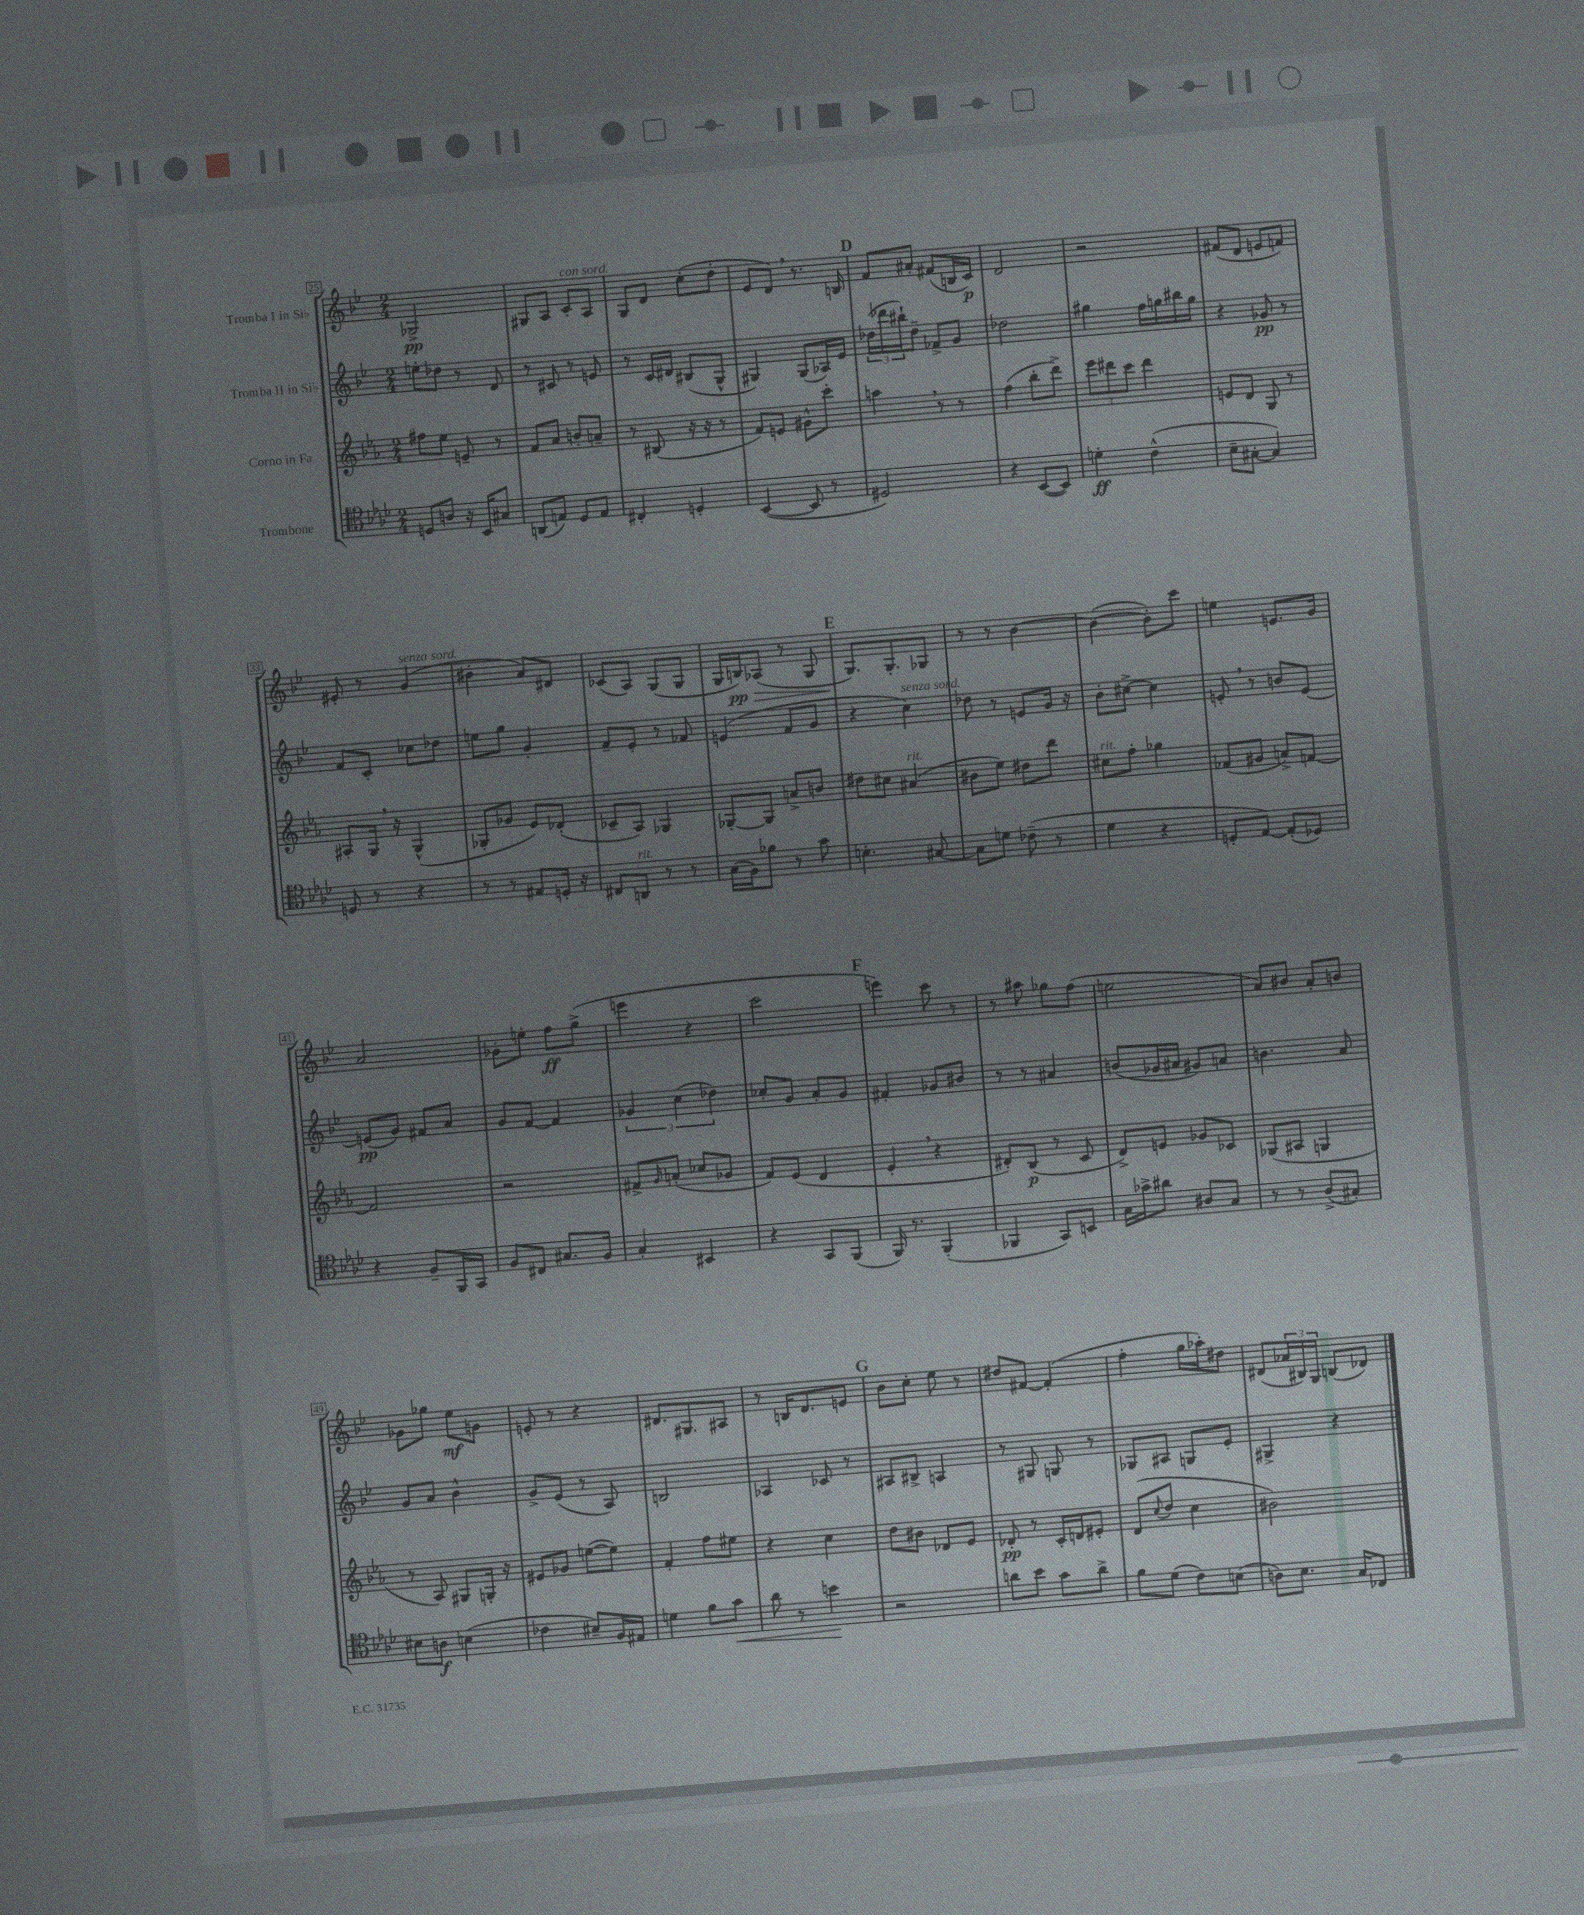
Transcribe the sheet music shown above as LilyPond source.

<<
\new StaffGroup <<
\new Staff = "s0" \with { instrumentName = "Tromba I in Sib" } {
    \clef treble \key bes \major \numericTimeSignature \time 2/4
    ges2->\pp |
    gis8 a8 c'8-.^\markup { \italic "con sord." } a8 |
    g8 d'8 c''8-.( d''8-. |
    ees'8 d'8) \breathe r8. b16 |
    \mark \markup { \bold "D" } f'8 ais'8-. fis'8( b16 c'16\p) |
    d'2 |
    r2 |
    fis'8( d'8 e'8 f'8) |
    eis'8-. r8 g'4^\markup { \italic "senza sord." }( |
    bis'4-. a'8) dis'8 |
    ces'8( a8) g8( g8 |
    g16 b16\pp\>) aes8( r8 g8 |
    \mark \markup { \bold "E" } g8.\!) g8.-. ges8 |
    r8 r8 bes'4~ |
    bes'4~( bes'8-.) c'''8 |
    e''4 e'8. g'16 |
    a'2 |
    ges'8-. e''8-. f''8\ff g''8->( |
    e'''4 r4 |
    c'''2 |
    \mark \markup { \bold "F" } e'''4) c'''8 r8 |
    r8 ais''8 ges''8 f''8( |
    e''2 |
    a'8) bis'8 a'8-. b'8 |
    ges'8 ges''8 ees''8\mf g'8 |
    e'8-. r8 r4 |
    dis'8. gis8. ais8 |
    r8 b16 d'8. e'8 |
    \mark \markup { \bold "G" } bes'8 c''8-. ees''8 r8 |
    dis''8 fis'8~ fis'4-.( |
    f''4-. g''16 aes''16-.) dis''8 |
    dis'8( \tuplet 3/2 { aes'16 bis16) g16 } b8( des'8) \bar "|." |
}
\new Staff = "s1" \with { instrumentName = "Tromba II in Sib" } {
    \clef treble \key bes \major \numericTimeSignature \time 2/4
    e''8-. des''8 r8 d'8 |
    r8 cis'8 r8 e'8 |
    r8 c'16 dis'16 bis8( g8-^ |
    gis4) gis8( aes16) ees'16 |
    \mark \markup { \bold "D" } \tuplet 3/2 { des''16( des'''16 bis''16-!) } des''8-- fes'8-> g'8 |
    des''2 |
    gis''4 f''16 g''16 bis''16 g''16 |
    r4 ges'8\pp r8 |
    f'8 c'8-. ces''8 des''8 |
    e''8 g''8 g'4-. |
    f'8-- ees'8-. r8 fes'8 |
    e'4( f'8 g'8 |
    \mark \markup { \bold "E" } r4 c''4^\markup { \italic "senza sord." }) |
    des''8 r8 e'8 g'16 r16 |
    bes'8-. cis''8~-> cis''4 |
    e'8-. \breathe r8 b'8 e'8~ |
    e'8\pp( g'8) fis'8 a'8 |
    g'8 f'8~ f'4 |
    \tuplet 3/2 { ges'4 c''4( des''4) } |
    ces''8-. g'8 a'8-. g'8 |
    \mark \markup { \bold "F" } fis'4-. ges'8 bis'8 |
    r8 r8 ais'4 |
    b'8( ges'16 ais'16 gis'8) a'8 |
    b'4. a'8 |
    g'8 a'8 bes'4-^ |
    g'8-> ees'8( r8 a8) |
    b2 |
    aes4 ces'8 r8 |
    \mark \markup { \bold "G" } ais8 bis8-> a4 |
    r8 gis8 g8 r8 |
    ges8 ais8 g8 ees'8-. |
    gis4-> r4 \bar "|." |
}
\new Staff = "s2" \with { instrumentName = "Corno in Fa" } {
    \clef treble \key ees \major \numericTimeSignature \time 2/4
    fis''8 ees''8 e'8-- r8 |
    f'8 aes'8 b'8-. a'8-- |
    r8 bis8( r16 r16 r8 |
    f'8) e'8 gis'8-^ c'''8-. |
    \mark \markup { \bold "D" } a''4 \breathe r8 r8 |
    f''4( bes''8-. d'''8->) |
    \tuplet 3/2 { ees'''8 dis'''8 c'''8 } dis'''4 |
    e'8 d'8 g8 r8 |
    ais8-. g16 \breathe r16 g4-^( |
    ges8-. ges'8 ees'8) des'8-.( |
    ces'8-- aes8) ges4 |
    ges8~-. ges8 a'8-> b'8 |
    \mark \markup { \bold "E" } dis''8 cis''8 ais'4^\markup { \italic "rit." }( |
    bis'8 ees''8) dis''8 d'''8 |
    cis''8^\markup { \italic "rit." } f''8-. ges''4 |
    fes'8( gis'8 a'8->) f'8~ |
    f'2 |
    r2 |
    fis'8-> \grace { g'16 } a'8-.( ces''8 ges'8 |
    f'8) ees'8( d'4 |
    \mark \markup { \bold "F" } ees'4-. \breathe r4 |
    dis'8-.) bes8\p( r8 c'8 |
    d'8->) e'8 ges'8 ces'8 |
    ges8( ais8 g4 |
    r8 aes8) gis8 g16-. r16 |
    eis'8 ges'8 e''8~( e''8) |
    f'4-. f''8 eis''8 |
    r4 c''4 |
    \mark \markup { \bold "G" } d''8 bis'8 des'8 ees'8 |
    des'8-.\pp r8 c'16-. d'16 eis'8-. |
    d'8( \appoggiatura { c''8 } d''8 c''4 |
    bis'2) \bar "|." |
}
\new Staff = "s3" \with { instrumentName = "Trombone" } {
    \clef tenor \key aes \major \numericTimeSignature \time 2/4
    d8 a8 r16 bes,16 gis8 |
    a,8( e8) des8 e8 |
    cis4-. d4-. |
    bes,4~( bes,8 r8 |
    \mark \markup { \bold "D" } dis2) |
    r4 bes,8~( bes,8) |
    d'4-.\ff c'4-^( |
    bes8-- gis8~-. gis4) |
    d8 r8 r4 |
    r8 r8 eis8 d16-. r16 |
    cis8 a,8^\markup { \italic "rit." } r8 r8 |
    g16( f16) fes'8 r8 g'8 |
    \mark \markup { \bold "E" } b4.-. gis8~ |
    gis8 d'8 ces'8--( r8 |
    des'4 r4 |
    d8-. ees8~) ees8-.( des8) |
    r4 f8-- f,16 g,16 |
    f8 cis8 gis8. f16 |
    g4-. bis,4 |
    r4 g,8 f,8( |
    \mark \markup { \bold "F" } f,16) r8. f,4-.( |
    fes,4 g,8) b,8 |
    g16 ges'16-> ais'8 ais8 g8 |
    r8 r8 aes8->( gis8-.) |
    bis8 a8\f b4( |
    ces'4 bis8--) f16 eis16 |
    d'4 f'8 g'8\< |
    aes'8 r8 b'4\! |
    \mark \markup { \bold "G" } r2 |
    a'8 bes'8 g'8 a'8-> |
    f'8 des'8( c'8) b8( |
    a8) bes8. g16 ces8 \bar "|." |
}
>>
>>
\layout { \context { \Score currentBarNumber = #25 \override BarNumber.stencil = #(make-stencil-boxer 0.1 0.3 ly:text-interface::print) } }
